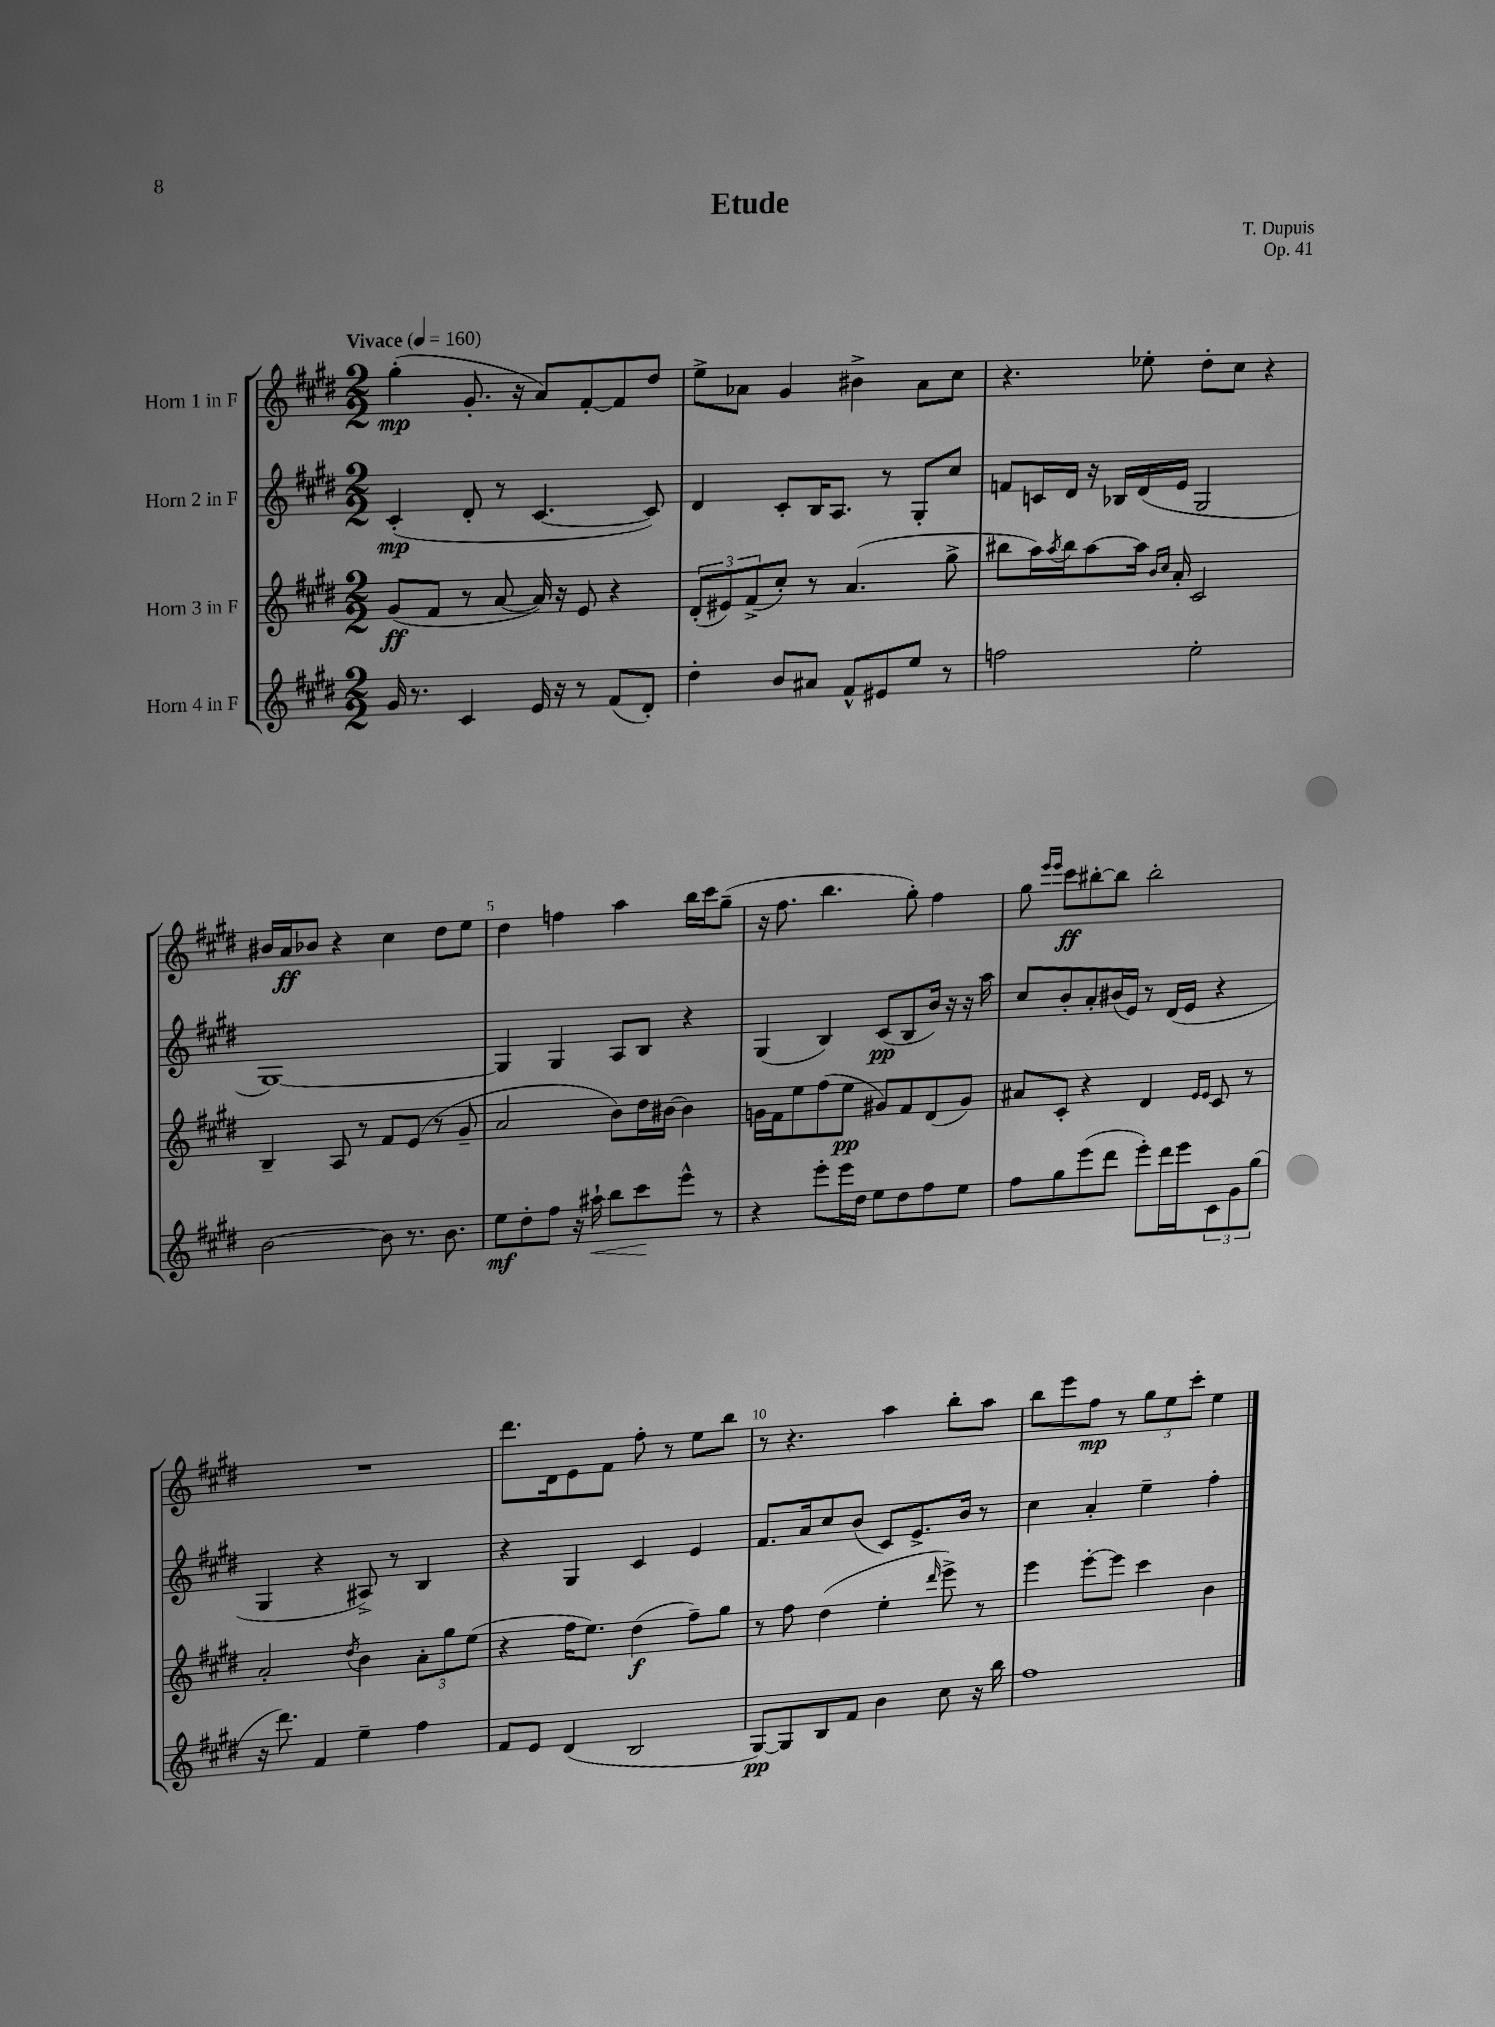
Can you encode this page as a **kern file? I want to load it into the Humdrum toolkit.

**kern	**kern	**kern	**kern
*staff4	*staff3	*staff2	*staff1
*clefG2	*clefG2	*clefG2	*clefG2
*k[f#c#g#d#]	*k[f#c#g#d#]	*k[f#c#g#d#]	*k[f#c#g#d#]
*M2/2	*M2/2	*M2/2	*M2/2
*MM160	*MM160	*MM160	*MM160
16g#/	(8g#/L	(4c#'/	(4gg#'\
8.r	.	.	.
.	8f#/J	.	.
4c#/	8r	8d#'/	8.g#'/
.	[8a/	8r	.
.	.	.	16r
16e/	16a/])	[4.c#/	8a/L)
16r	16r	.	.
8r	8e/	.	[8f#'/
(8f#/L	4r	.	8f#/]
8d#'/J)	.	8c#/])	8dd#/J
=	=	=	=
4dd#'\	(12d#'/L	4d#/	8ee^\L
.	12e#/)	.	.
.	.	.	8a-\J
.	(12f#^/	.	.
8b/L	8cc#'/J)	8c#'/L	4g#/
8a#/J	8r	16B/K	.
.	.	8.A/J	.
8f#^^/L	(4.a/	.	4b#^\
8e#/	.	8r	.
8ee/J	.	8G#'/L	8a-\L
8r	8gg#^\	8cc#/J	8cc#\J
=	=	=	=
2ff\	8bb#\L	8f/L	4.r
.	16aa\L)	16c/L	.
.	8qaa/	.	.
.	16bb#\J	16d#/JJ	.
.	[8aa\	16r	.
.	.	16B-/LL	.
.	16aa\]Jk	(16d#/	8ee-'\
.	16qqb/LL	.	.
.	16qqcc#/JJ	.	.
.	16a'/	16e/JJ	.
2ee'\	2c#/	2G#/	8dd#'\L
.	.	.	8cc#\J
.	.	.	4r
=	=	=	=
[2b\	4B~/	[1G#)	16b#/LL
.	.	.	16a/J
.	.	.	8b-/J
.	8A/	.	4r
.	8r	.	.
8b\]	8f#/L	.	4cc#\
8.r	(8e/J	.	.
.	8r	.	8dd#\L
8.b\	.	.	.
.	8g#~/	.	8ee\J
=	=	=	=
8ee\L	2a/	4G#/]	4dd#\
8dd#'\	.	.	.
8ff#\J	.	4G#/	4ff\
16r	.	.	.
16aa#`\	.	.	.
8bb\L	8b\L)	8A/L	4aa\
8ccc#\	16dd#\L	8B/J	.
.	[16b#\JJ	.	.
8eee^^\J	4b#\]	4r	16bb\LL
.	.	.	16ccc#\J
8r	.	.	(8gg#~\J
=	=	=	=
4r	16g\LL	(4G#/	16r
.	16f#\J	.	8.ff#\
.	8ee\	.	.
8eee'\L	(8ff#\	4B/)	4.bb\
16eee\L	8ee\J	.	.
16dd#\JJ	.	.	.
8ee\L	8g#/L)	(8c#/L	.
8dd#\	8f#/	8B/	8gg#'\)
8ff#\	(8d#/	16b/Jk)	4ff#\
.	.	16r	.
8ee\J	8g#/J)	16r	.
.	.	16aa\	.
=	=	=	=
8ff#\L	8a#/L	8cc#/L	8gg#\
.	.	.	16qqeee/LL
.	.	.	16qqeee/JJ
8gg#\	8c#'/J	8b'/	8ccc#\L
(8eee\	4r	8a'/	[8bb#'\
8ddd#\J	.	(16b#/L	8bb#\]J
.	.	16e/JJ)	.
8eee'\L)	4d#/	8r	2bb#'\
16ddd#\L	.	(16d#/LL	.
16eee\J	.	16e/JJ	.
.	16qqe/LL	.	.
.	16qqe/JJ	.	.
12c#\	8c#/	4r	.
12g#\	.	.	.
.	8r	.	.
(12gg#\J	.	.	.
=	=	=	=
16r	2a'/	4G#/	1r
8.ddd#\)	.	.	.
4f#/	.	4r	.
.	8qdd#/	.	.
4ee~\	4b\	8A#^/)	.
.	.	8r	.
4ff#\	12a'\L	4B/	.
.	12gg#\	.	.
.	(12ee\J	.	.
=	=	=	=
8f#/L	4r	4r	8.ddd#\L
8e/J	.	.	.
.	.	.	16d#\k
(4d#/	16ff#\LK	4G#/	8e\
.	8.ee\J)	.	.
.	.	.	8f#\J
2B/	(4dd#\	4c#/	8ff#'\
.	.	.	8r
.	8ff#~\L)	4e/	8ee\L
.	8gg#\J	.	8bb\J
=	=	=	=
[8G#/L)	8r	8.f#/L	8r
8G#/]	8ff#\	.	4.r
.	.	16a/k	.
8B/	(4dd#\	8cc#/	.
8f#/J	.	(8b/J	.
4b\	4ee'\	8c#/L)	4aa\
.	.	8.e^/	.
.	16qqddd#/	.	.
8cc#\	8eee^\)	.	8bb'\L
.	.	16b/Jk	.
16r	8r	8r	8aa\J
16bb\	.	.	.
=	=	=	=
1ff#	4eee\	4cc#\	8bb\L
.	.	.	8eee\
.	[8eee'\L	4a'/	8ff#\J
.	8eee\]J	.	8r
.	4ccc#\	4ee~\	12gg#\L
.	.	.	12ee\
.	.	.	12ccc#'\J
.	4b\	4ff#'\	4ee\
==	==	==	==
*-	*-	*-	*-
